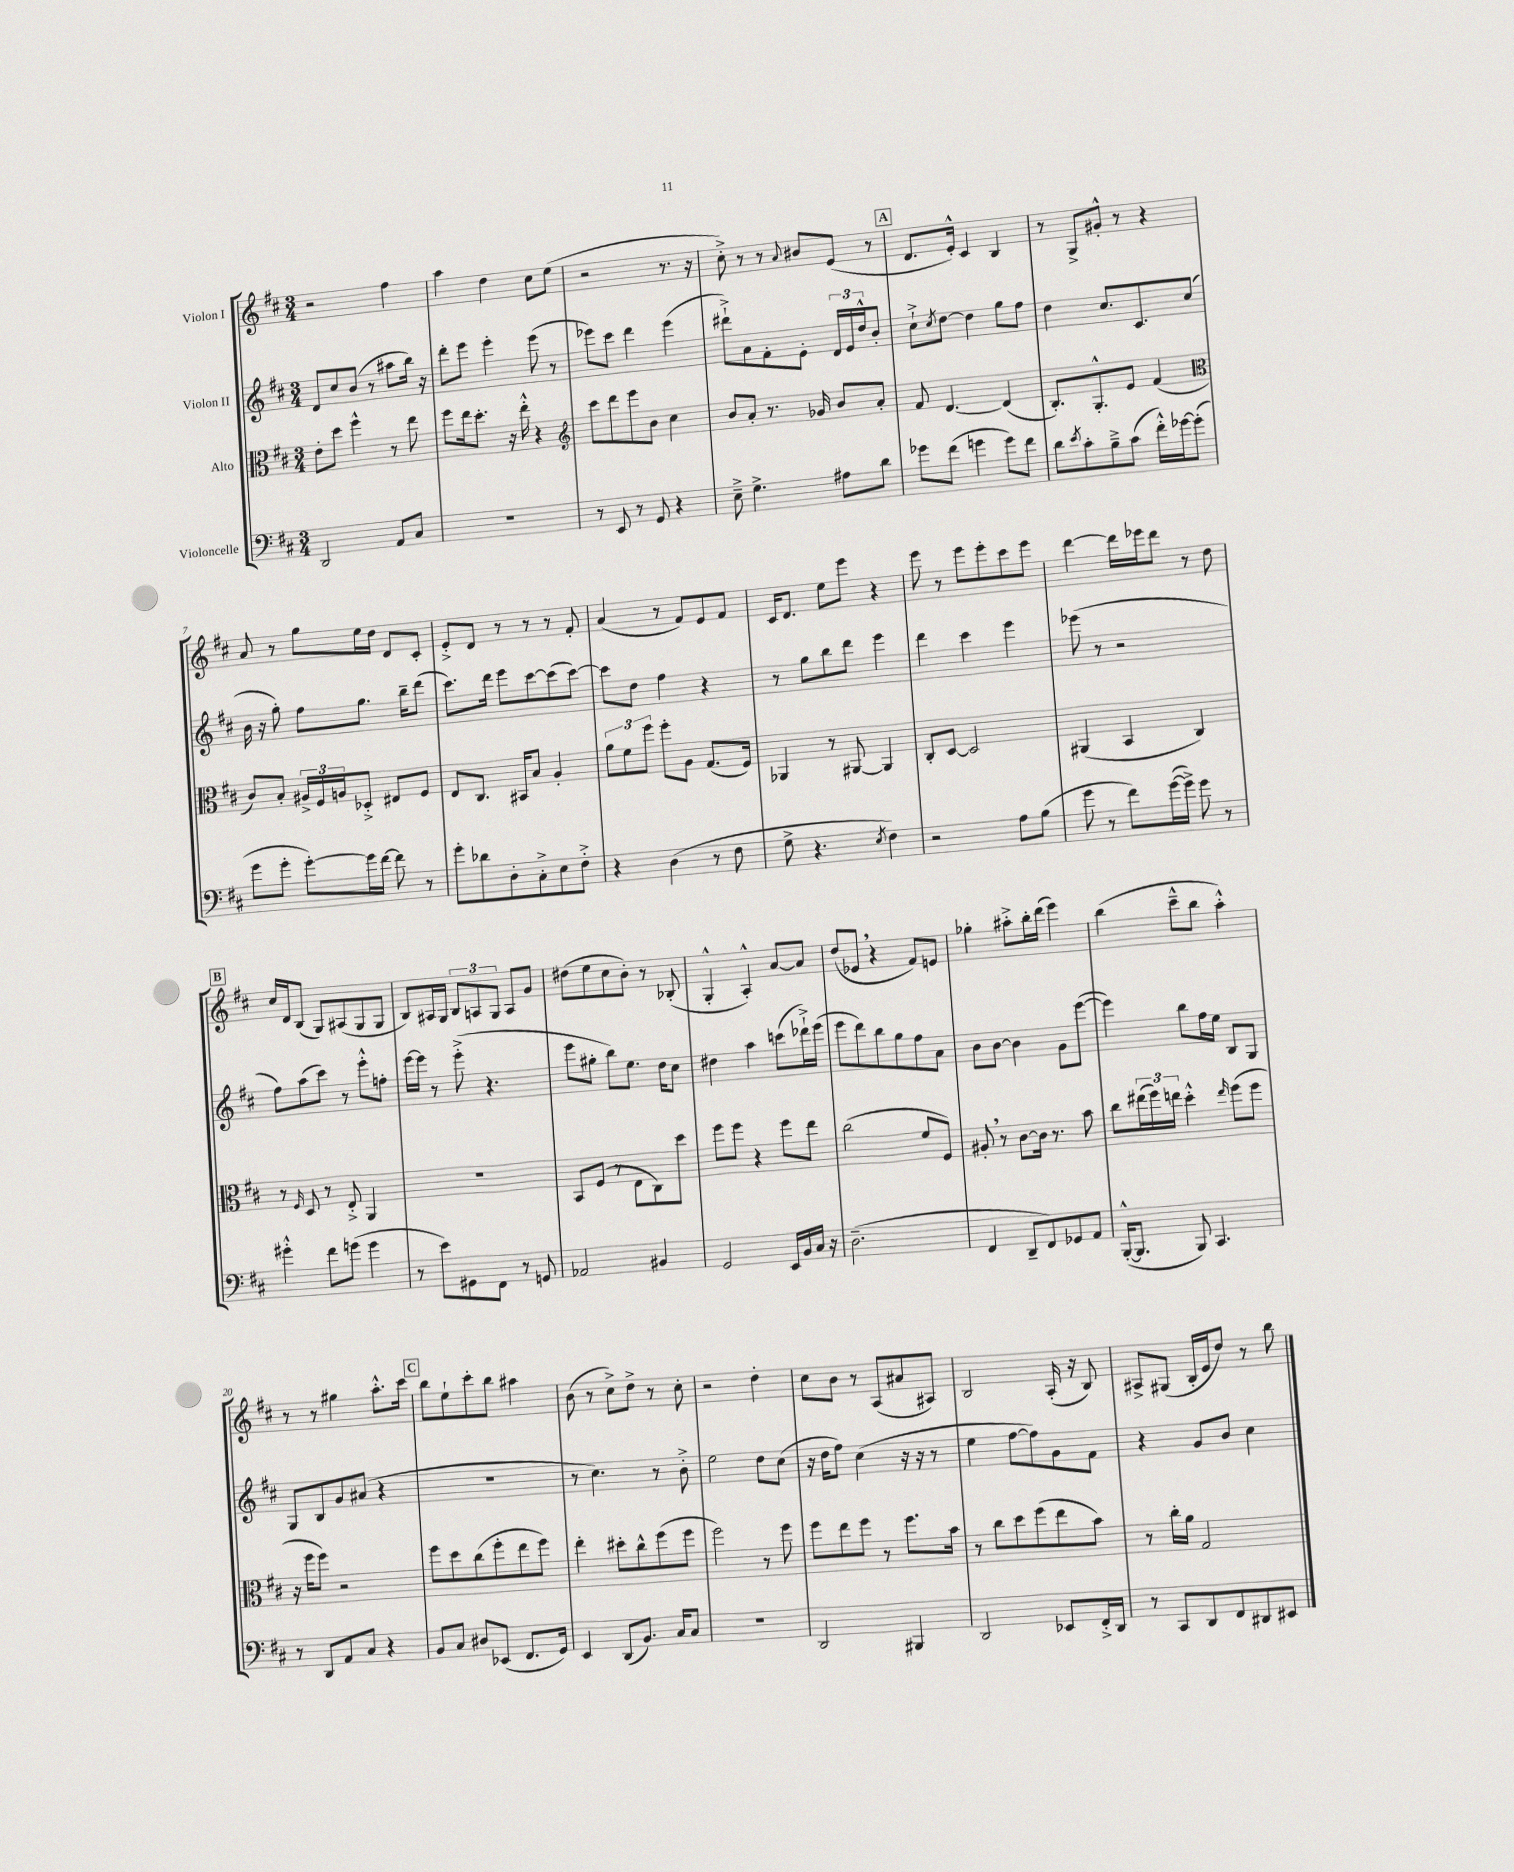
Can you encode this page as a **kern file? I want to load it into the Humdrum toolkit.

**kern	**kern	**kern	**kern
*part4	*part3	*part2	*part1
*staff4	*staff3	*staff2	*staff1
*I"Violoncelle	*I"Alto	*I"Violon II	*I"Violon I
*clefF4	*clefC3	*clefG2	*clefG2
*k[f#c#]	*k[f#c#]	*k[f#c#]	*k[f#c#]
*M3/4	*M3/4	*M3/4	*M3/4
=1	=1	=1	=1
2DD/	8e'\L	8d/L	2r
.	8dd\J	8cc#/	.
.	4ff#^^\	(8b/J	.
.	.	8r	.
8AA/L	8r	8aa#X\L	4ff#\
8C#/J	8ee\	16bb\Jk)	.
.	.	16r	.
=2	=2	=2	=2
2.r	8ff#\L	8ddd'\L	4aa\
.	16ee\k	8eee\J	.
.	8.dd'\J	.	.
.	.	4eee'\	4dd\
.	16r	.	.
.	16ee'^^\	.	.
.	4r	(8eee\	8cc#\L
.	.	8r	(8ee\J
=3	=3	=3	=3
*	*clefG2	*	*
8r	8ccc#\L	8eee-X\L)	2r
8EE/	8ddd\	8ccc#\J	.
8r	8eee\	4ddd\	.
8GG/	8b\J	.	.
4r	4cc#\	(4eee-\	8.r
.	.	.	16r
=4	=4	=4	=4
8E~^\	8b/L	8ddd#X`^\L)	8cc#'^\)
4.G^\	8a'/J	8a\	8r
.	8.r	8f#'\	8r
.	.	.	8qqa/
.	.	8e'\J	8b#X/L
.	16g-X/	.	.
8A#X\L	8b/L	24d/LL	(8e/J
.	.	24e/	.
.	.	24dd^^/J	.
8d\J	8a'/J	8b'/J	8r
!!LO:REH:place=s1:t=A
=5	=5	=5	=5
8g-X\L	8f#/	8cc#`^\L	8.d/L
.	.	8qcc#/	.
(8f#\J	[4.d/	[8dd\J	.
.	.	.	16e'^^/Jk)
4gn\	.	4dd\]	4c#/
8g\L)	(4d/]	8gg\L	4B/
8f#\J	.	8ff#\J	.
=6	=6	=6	=6
8d\L	8.B'/L)	4dd\	8r
8qe/	.	.	.
8c#'\	.	.	8G^/L
.	8.G'^^/	.	.
8B~^\	.	8.cc#/L	8g#X'^^/J
(8c#\J	8e/J	.	8r
.	.	8.c#/	.
16f#'^^\LL)	(4f#/	.	4r
[16g-X\J	.	.	.
(8g-'\J]	.	(8cc#/J	.
!!LO:LB:g=z
=7	=7	=7	=7
*	*clefC3	*	*
8g\L	8c#/L)	16b\	8a/
.	.	16r	.
8g'\J	8B'/J	8gg'\)	8r
[8g'\L)	24A#X^/LL	8ff#\L	8gg\L
.	24F#/	.	.
.	24An/J	.	.
16g\L]	8D-X'^/J	8.gg\J	16ee\L
[16f#\JJ	.	.	16dd\JJ
8f#\]	8E#X/L	.	8d/L
.	.	16bb~\KL	.
8r	8F#/J	(8ddd\J	8c#'/J
=8	=8	=8	=8
8g'\L	8E/L	8.ccc#\L)	8e'^/L
8d-X\	8.C#/J	.	8d/J
.	.	16ddd\Jk	.
8D'\	.	8eee\L	8r
.	16BB#X/KL	.	.
8C#'^\	8B/J	[8ccc#\	8r
8E\	4A'/	(8ccc#\]	8r
8F#'^\J	.	[8ccc#\J)	8f#'/
=9	=9	=9	=9
4r	12a\L	8ccc#\L]	(4a/
.	12f#\	.	.
.	.	8dd\J	.
.	12ff#\J	.	.
(4D\	8ff#'\L	4ff#\	8r
.	8A\J	.	8f#/L)
8r	(8.G/L	4r	8e/
8F#\	.	.	8f#/J
.	16F#/Jk)	.	.
=10	=10	=10	=10
8G^\	4AA-X/	8r	16c#/KL
.	.	.	8.d/J
4.r	.	8gg\L	.
.	8r	8bb\	8ee\L
.	[8AA#X/	8ddd\J	8eee\J
8qE/	.	.	.
4F#\)	4AA#/]	4eee\	4r
=11	=11	=11	=11
2r	8C#'/L	4ddd\	8eee\
.	[8D/J	.	8r
.	2D/]	4ccc#\	8eee\L
.	.	.	8eee'\
8A\L	.	4eee\	8ccc#\
(8B\J	.	.	8eee\J
=12	=12	=12	=12
8g\	(4AA#X/	(8eee-X\	[4ddd\
8r	.	8r	.
8f#\L)	4BB/	2r	16ddd\LL]
.	.	.	16eee-X\J
([16g\L	.	.	8ddd\J
16g^\JJ])	.	.	.
8g\	4C#/)	.	8r
8r	.	.	8dd\
!!LO:LB:g=z
!!LO:REH:place=s1:t=B
=13	=13	=13	=13
4g#X'^^\	8r	8ff#\L)	16cc#/LL
.	.	.	16d/J
.	16qqF#/	.	.
.	8D/	(8aa\	(8B/J
8f#\L	8r	8ccc#\J)	8G/L)
(8gn\J	8E'^/	8r	(8A#X/
4g\	4AA/	8eee'^^\L	8G/
.	.	8ffn'\J	8G/J
=14	=14	=14	=14
8r	2.r	[16eee\LL	8B/L)
.	.	16eee\JJ]	.
8e\L)	.	8r	16A#X/L
.	.	.	16G/JJ
8GG#X\	.	(8eee'^\	12B/L
.	.	.	12An/
8FF#\J	.	4.r	.
.	.	.	12G/J
8r	.	.	8A/L
8GGn/	.	.	8g/J
=15	=15	=15	=15
2AA-X/	8BB/L	8eee\L	(8dd#X\L
.	(8F#/J	8gg#X'\J	8ee\
.	8r	8bb\L)	8cc#\
.	8E\L	8.ee\J	8b'\J)
4BB#X/	8C#\)	.	8r
.	.	16dd\KL	.
.	8dd\J	8cc#\J	(8B-X'/
=16	=16	=16	=16
2GG/	8ff#\L	4dd#X\	4G'^^/
.	8ff#\J	.	.
.	4r	4aa\	4A'^^/)
16EE/LL	8ff#\L	(8cccn\L	[8a/L
16BB/	.	.	.
16C#/JJ	8ee\J	16ddd-X`^\L)	8a/J]
16r	.	(16eee\JJ	.
=17	=17	=17	=17
(2.D~\	(2cc#\	8eee\L	(8dd/L
.	.	8ddd\)	8e-X,/J
.	.	8bb\	4r
.	.	8gg\	.
.	8f#/L	8ff#\	8f#/L)
.	8F#/J)	8a\J	8en/J
=18	=18	=18	=18
4FF#/	8A#X',/	8b\L	4gg-X'\
.	8r	[8b\J	.
8DD~/L	[8c#\L	4b\]	8aa#X'^\L
8FF#/)	16c#\Jk]	.	16bb'\L
.	8.r	.	(16ddd\JJ
8GG-X/	.	8g\L	4eee\)
8AA/J	8b\	([8eee\J	.
=19	=19	=19	=19
([16BBB'^^/KL	8cc#\L	4eee\])	(4bb\
8.BBB/J]	.	.	.
.	(24ee#X\L	.	.
.	24ff#\)	.	.
.	24een\JJ	.	.
8BBB/)	4dd'^^\	8bb\L	8ccc#~^^\L
4.CC#/	.	16ff#\L	8bb\J
.	.	16ee\JJ	.
.	16qqee/	.	.
.	(8ff#\L	8B/L	4aa'^^\)
.	8ff#\J	8G/J	.
!!LO:LB:g=z
=20	=20	=20	=20
8r	16r	8G/L	8r
.	16ff#\KL	.	.
8DD/L	8ff#\J)	8B/	8r
8AA/	2r	8g/	4gg#X\
8C#/J	.	(8a#X/J	.
4r	.	4r	8.aa'^^\L
.	.	.	16ccc#\Jk
!!LO:REH:place=s1:t=C
=21	=21	=21	=21
8BB/L	8ff#\L	2.r	8bb\L
8C#/J	8dd\	.	8ee`\
8D#X/L	(8cc#\	.	8ccc#'\
(8EE-X/J	8ff#'\	.	8bb\J
8.FF#/L	8ee\	.	4aa#X\
.	8ff#\J)	.	.
16GG/Jk)	.	.	.
=22	=22	=22	=22
4EE/	4ee'\	8r	(8b\
.	.	4.cc#\)	8r
(8DD/L	8dd#X'\L	.	8cc#^\L)
8.BB/J)	8cc#^^\	.	8dd^\J
.	(8ff#\	8r	8r
16C#/KL	.	.	.
8C#/J	8ff#\J	8b'^\	8cc#'\
=23	=23	=23	=23
2.r	2ff#\)	2ee\	2r
.	8r	8dd\L	4dd'\
.	8ff#\	(8cc#\J	.
=24	=24	=24	=24
2DD/	8ff#\L	16r	8cc#\L
.	.	16dd\KL	.
.	8ee\	8ff#\J)	8b\J
.	8ff#\J	(4cc#\	8r
.	8r	.	(8A/L
4BBB#X/	8.ff#\L	16r	8a#X/
.	.	16r	.
.	.	8r	8A#X/J)
.	16b\Jk	.	.
=25	=25	=25	=25
2DD/	8r	4ee\	2B/
.	8cc#\L	.	.
.	8dd\	[8ff#\L	.
.	(8ff#\	8ff#\])	.
8EE-X/L	8ee\	8g\	(16A'/
.	.	.	16r
16FF#'^/L	8b\J)	8f#\J	8B/)
16DD/JJ	.	.	.
=26	=26	=26	=26
8r	8r	4r	8A#X^/L
8CC#/L	16cc#'\LL	.	(8G#X/J
.	16a\JJ	.	.
8DD/	2G/	8g/L	16B'/LL
.	.	.	16e/J
8FF#/	.	8b/J	8dd/J)
8DD#X/	.	4cc#\	8r
8EE#X/J	.	.	8bb\
==	==	==	==
*-	*-	*-	*-
